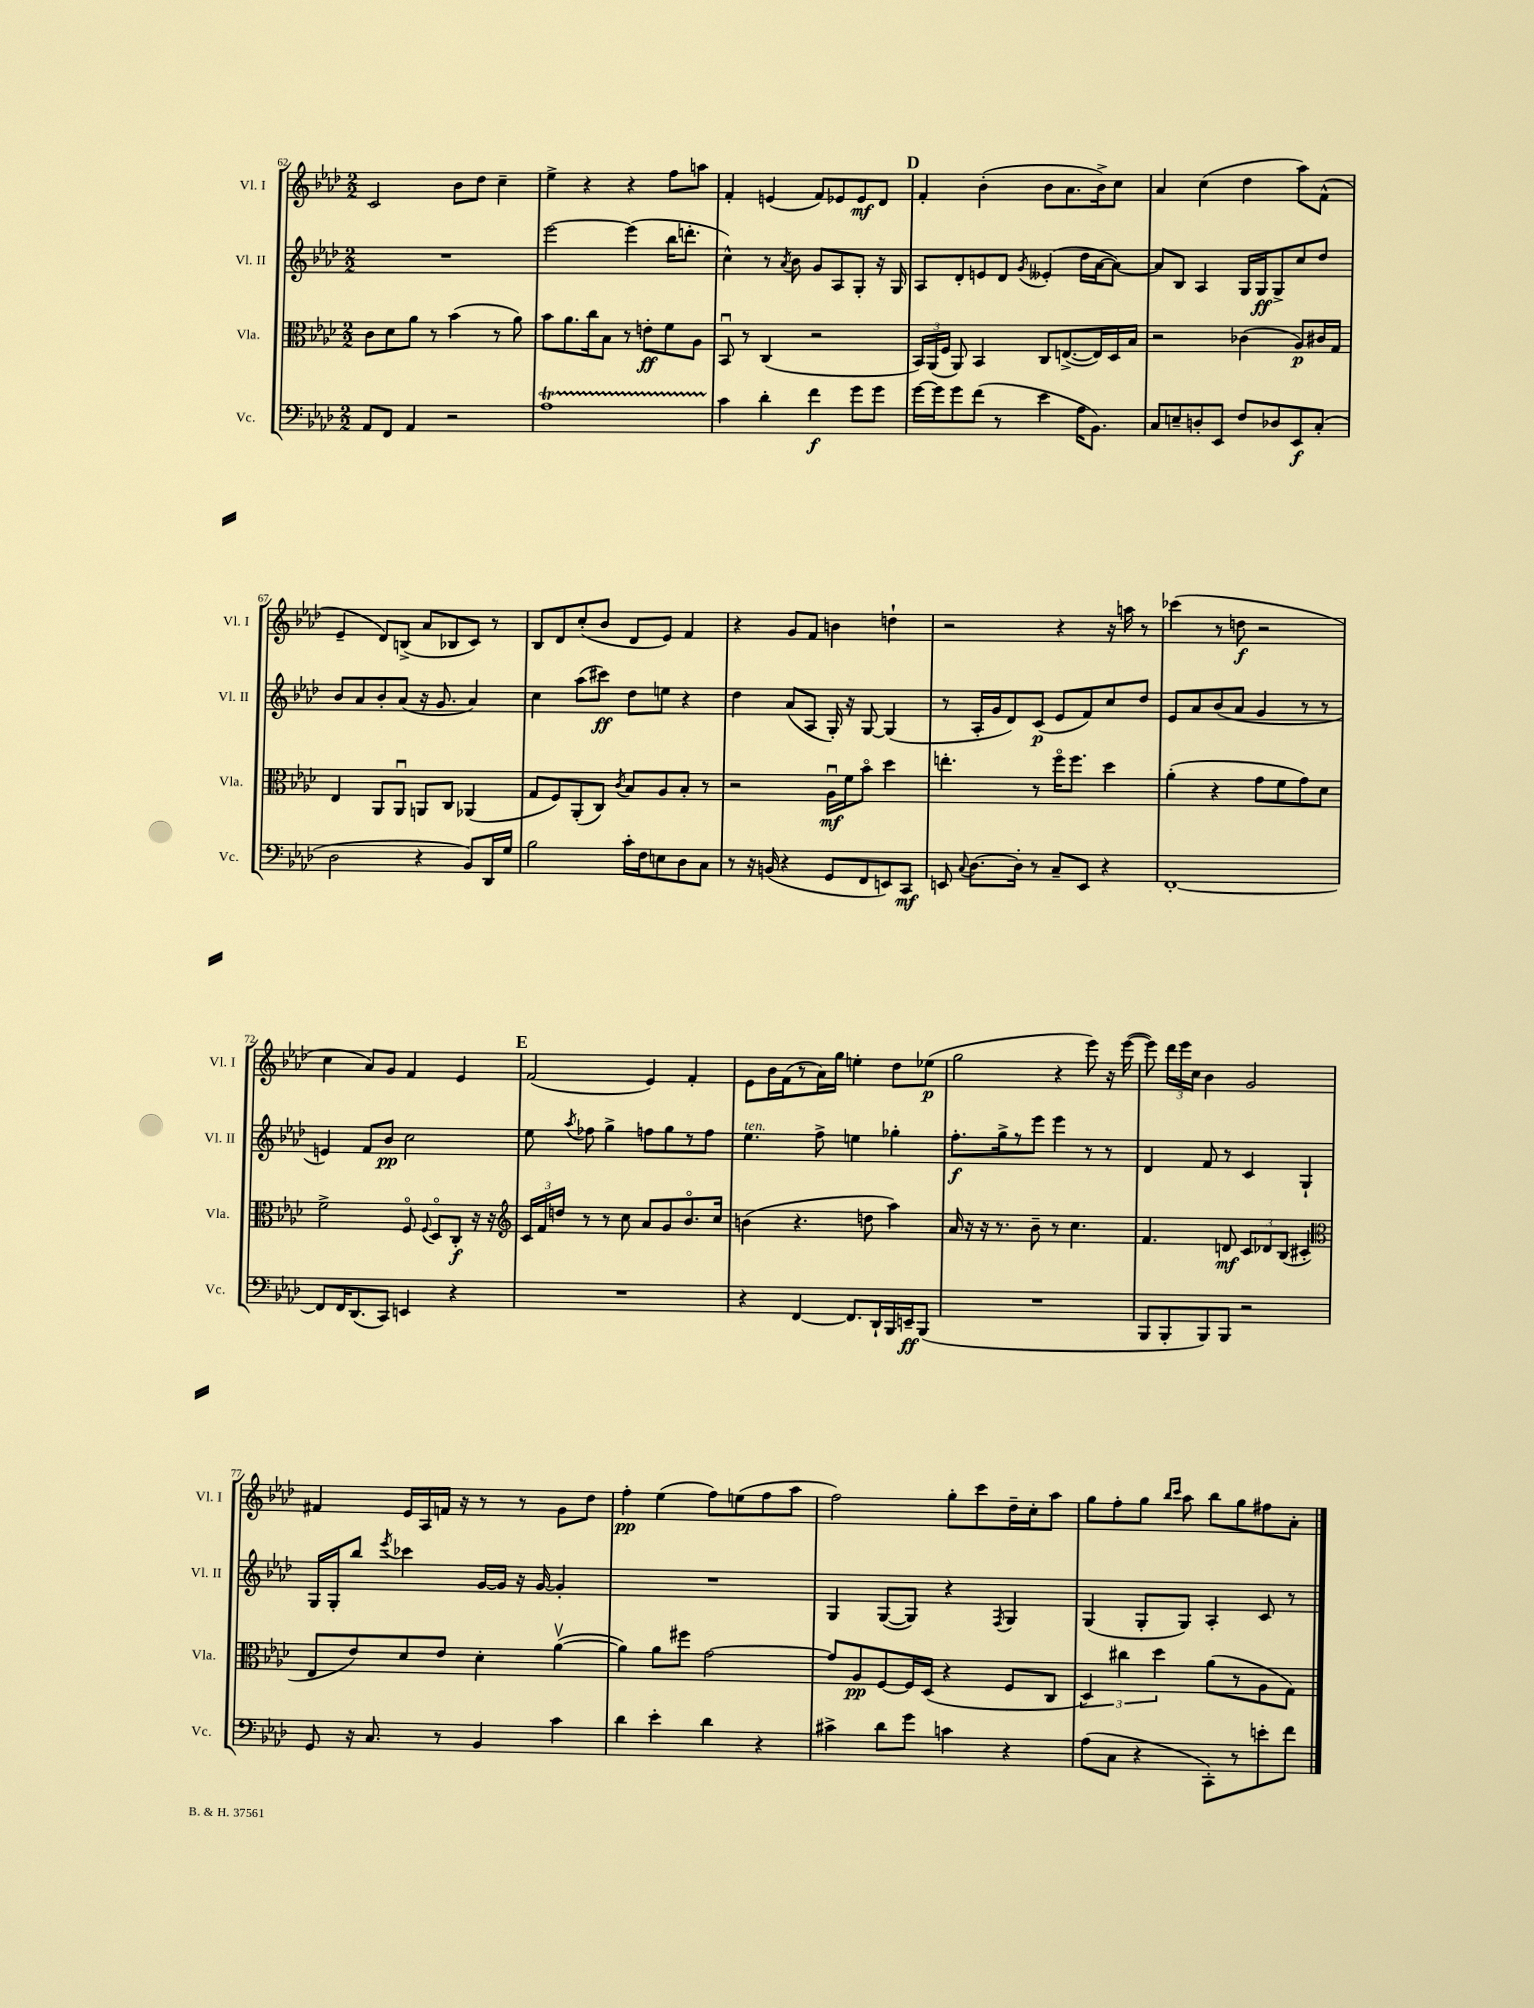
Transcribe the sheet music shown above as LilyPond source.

<<
\new StaffGroup <<
\new Staff = "s0" \with { instrumentName = "Vl. I" shortInstrumentName = "Vl. I" } {
    \clef treble \key aes \major \numericTimeSignature \time 2/2
    \autoBeamOff c'2 bes'8[ des''8] c''4-- |
    ees''4-> r4 r4 f''8[ a''8] |
    f'4-. e'4( f'8[) ees'8 ees'8\mf des'8] |
    \mark \markup { \bold "D" } f'4-. bes'4-.( bes'8[ aes'8. bes'16->) c''8] |
    aes'4 c''4( des''4 aes''8[) f'8]-^( |
    ees'4-- des'8[) b8]->( aes'8[ bes8 c'8]) r8 |
    bes8[ des'8 c''8-.( bes'8] des'8[ ees'8]) f'4 |
    r4 g'8[ f'8] b'4 d''4-! |
    r2 r4 r16 a''16 r8 |
    ces'''4( r8 d''8\f r2 |
    c''4 aes'8[) g'8] f'4 ees'4 |
    \mark \markup { \bold "E" } f'2( ees'4) f'4-. |
    ees'8[ bes'16 f'16( r8 aes'16) g''16] e''4-. des''8[ ees''8]\p( |
    g''2 r4 ees'''8) r16 ees'''16~( |
    ees'''8) \tuplet 3/2 { des'''16[ ees'''16 c''16] } bes'4 g'2 |
    fis'4 ees'16[ aes16 f'16] r16 r8 r8 g'8[ des''8] |
    f''4-.\pp ees''4( f''8[) e''8( f''8 aes''8] |
    f''2) g''8[-. c'''8 des''16-- c''16-. aes''8] |
    g''8[ f''8-. g''8] \grace { bes''16[ c'''16] } aes''8 bes''8[ g''8 fis''8 aes'8]-. \bar "|." |
}
\new Staff = "s1" \with { instrumentName = "Vl. II" shortInstrumentName = "Vl. II" } {
    \clef treble \key aes \major \numericTimeSignature \time 2/2
    \autoBeamOff R1 |
    ees'''2~ ees'''4( bes''16[ d'''8.]-. |
    c''4-^) r8 \acciaccatura { aes'8 } bes'8 g'8[ aes8 g8]-. r16 g16 |
    \mark \markup { \bold "D" } aes8[ des'8-. e'8 des'8] \acciaccatura { g'8 } eeses'4-.( des''16[ aes'16~ aes'8]~) |
    aes'8[ bes8] aes4 g16[ g16\ff g8-> c''8 des''8] |
    bes'8[ aes'8 bes'8-. aes'8]( r16 g'8. aes'4) |
    c''4 aes''8[( cis'''8]\ff) des''8[ e''8] r4 |
    des''4 aes'8[( aes8] g16-.) r16 g8~ g4( |
    r8 aes16[-. g'16 des'8) c'8]\p( ees'8[ f'8) c''8 des''8] |
    ees'8[ aes'8 bes'8( aes'8] g'4 r8 r8 |
    e'4) f'8[ bes'8]\pp c''2 |
    \mark \markup { \bold "E" } ees''8 \acciaccatura { aes''8 } fes''8 g''4-> f''8[ g''8 r8 f''8] |
    ees''4.^\markup { \italic "ten." } f''8-> e''4 ges''4-. |
    f''8.[-.\f g''16-> r8 ees'''8] ees'''4 r8 r8 |
    des'4 f'8 r8 c'4 g4-! |
    g16[ g16-. bes''8] \acciaccatura { ees'''8 } ces'''4 g'16[~ g'16] r16 g'16~ g'4-. |
    R1 |
    g4 g8[~( g8]) r4 \acciaccatura { f8 } g4 |
    g4( g8[-. g8]) aes4-. c'8 r8 \bar "|." |
}
\new Staff = "s2" \with { instrumentName = "Vla." shortInstrumentName = "Vla." } {
    \clef alto \key aes \major \numericTimeSignature \time 2/2
    \autoBeamOff c'8[ des'8 aes'8] r8 bes'4( r8 aes'8) |
    bes'8[ aes'8. c''16 bes8] r8 e'8[-.\ff f'8 aes8] |
    bes,8\downbow r8 c4( r2 |
    \mark \markup { \bold "D" } \tuplet 3/2 { bes,16[) aes,16( f16] } aes,8) bes,4 c8[ e8.~->( e16) des16 bes16] |
    r2 ces'4( aes8[\p) cis'16 g16] |
    ees4 aes,8[ aes,8]\downbow a,8[ c8] aes,4( |
    g8[ f8) aes,8-.( c8]) \acciaccatura { c'8 } bes8[ aes8 bes8]-. r8 |
    r2 aes16[\downbow\mf f'16 bes'8]\flageolet des''4 |
    e''4.-. r8 f''16[\flageolet f''8.] des''4 |
    aes'4-.( r4 g'8[ f'8 g'8) des'8] |
    f'2-> f8\flageolet \appoggiatura { f8 } des8[\flageolet c8]-.\f r16 r16 |
    \mark \markup { \bold "E" } \clef treble \tuplet 3/2 { c'16[ f'16 d''16] } r8 r8 c''8 aes'8[ g'8 bes'8.\flageolet c''16] |
    b'4( r4. d''8 aes''4) |
    aes'16 r16 r16 r8. bes'8-- r8 c''4. |
    f'4. d'8\mf \tuplet 3/2 { c'8[ des'8 bes8]( } cis'4-. |
    \clef alto ees8[ ees'8) des'8 ees'8] des'4-. aes'4~\upbow( |
    aes'4) aes'8[ fis''8] g'2~ |
    g'8[ aes8\pp f8~ f16 des16]( r4 f8[ c8] |
    \tuplet 3/2 { des4) cis''4 des''4 } aes'8[( r8 aes8 g8]) \bar "|." |
}
\new Staff = "s3" \with { instrumentName = "Vc." shortInstrumentName = "Vc." } {
    \clef bass \key aes \major \numericTimeSignature \time 2/2
    \autoBeamOff aes,8[ f,8] aes,4 r2 |
    aes1\startTrillSpan |
    c'4\stopTrillSpan des'4-. f'4\f g'8[ g'8] |
    \mark \markup { \bold "D" } g'16[~ g'16 g'8 f'8]( r8 ees'4 aes16[ bes,8.]) |
    c8[ e8-- d8-. ees,8] f8[ des8 ees,8\f c8]-.( |
    des2 r4 bes,8[) des,16 g16] |
    bes2 c'16[-. f16 e8 des8 c8] |
    r8 r16 b,16( r4 g,8[ f,8 e,8) c,8]\mf |
    e,8 \appoggiatura { c8 } des8.[~ des16]-. r8 c8[-- e,8] r4 |
    f,1~-. |
    f,8[ f,16 des,8.( c,8]) e,4 r4 |
    \mark \markup { \bold "E" } R1 |
    r4 f,4~ f,8.[ des,16-! bes,,16 e,16--\ff bes,,8]( |
    R1 |
    bes,,8[ bes,,8-. bes,,8) bes,,8] r2 |
    g,8 r16 c8. r8 bes,4 c'4 |
    des'4 ees'4-. des'4 r4 |
    cis'4-> des'8[ g'8] c'4 r4 |
    aes8[( c8] r4 c,8[-.) r8 e'8-. f'8] \bar "|." |
}
>>
>>
\layout { \context { \Score currentBarNumber = #62 } }
